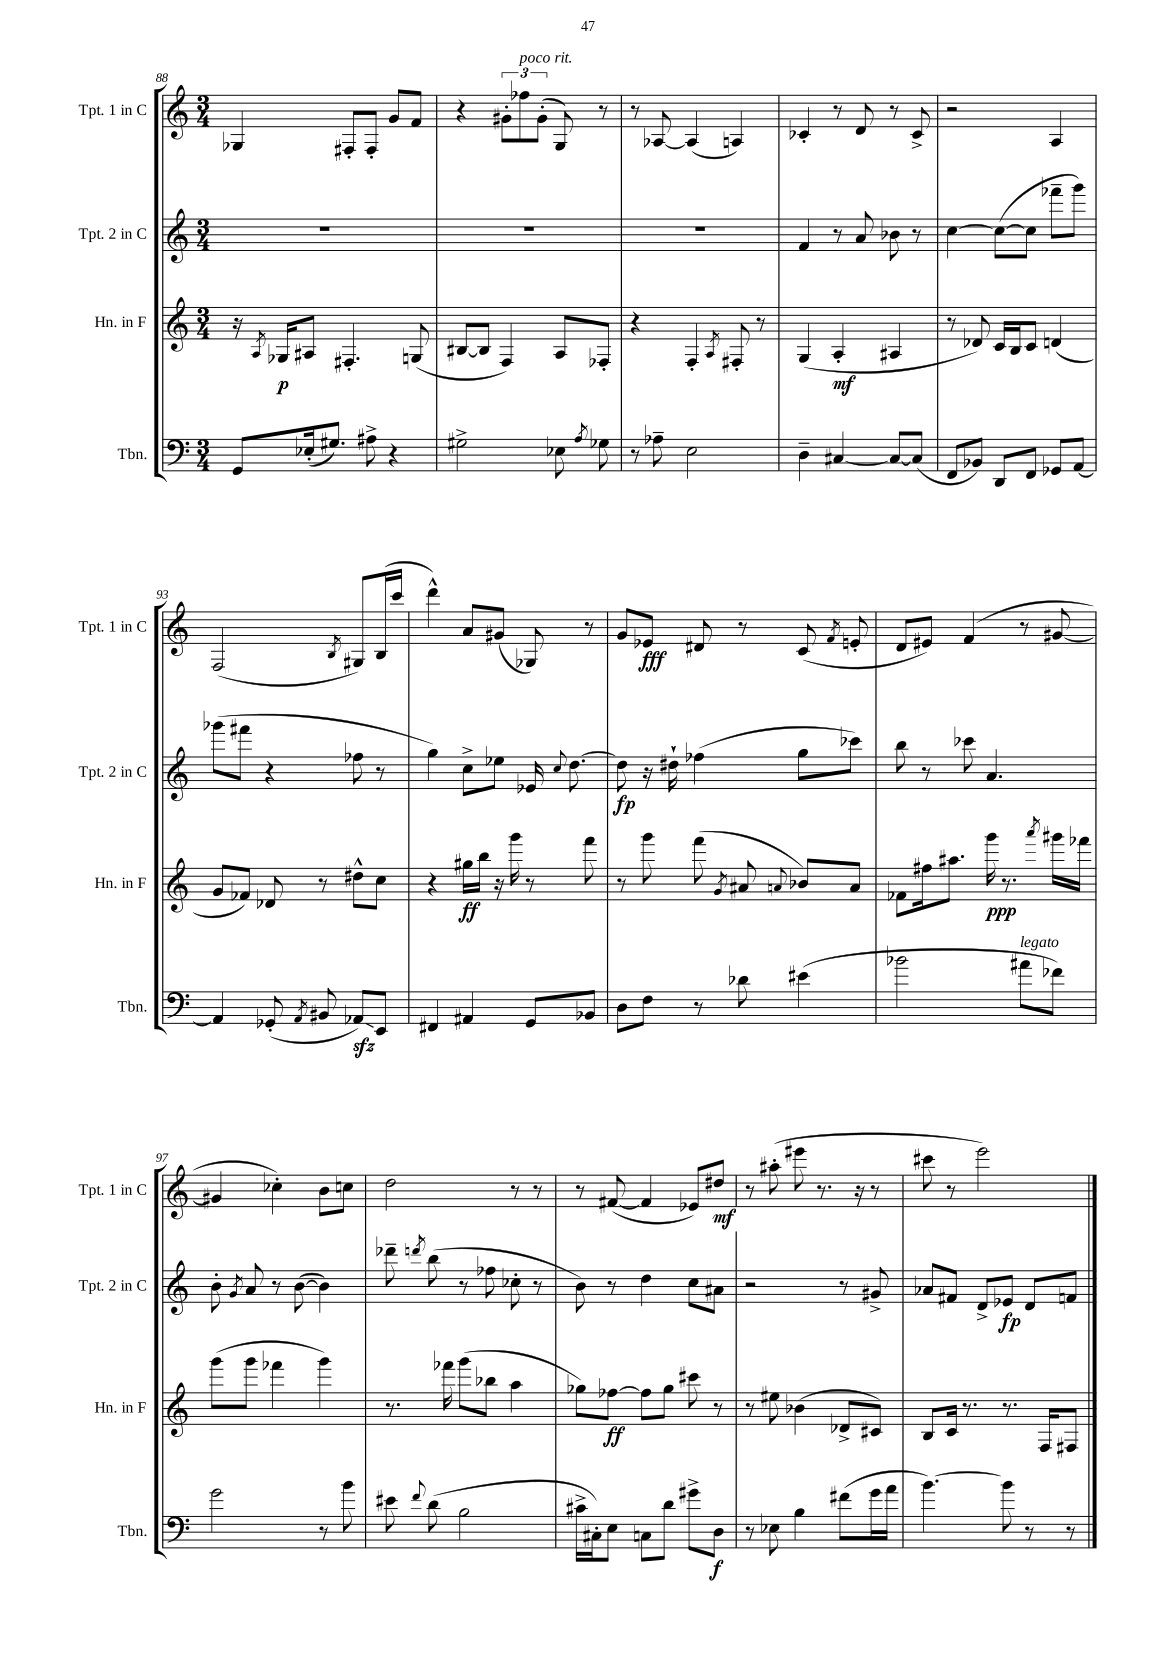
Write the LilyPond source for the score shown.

<<
\new StaffGroup <<
\new Staff = "s0" \with { instrumentName = "Tpt. 1 in C" shortInstrumentName = "Tpt. 1 in C" } {
    \clef treble \key c \major \numericTimeSignature \time 3/4
    \autoBeamOff ges4 fis8[-. fis8]-. g'8[ f'8] |
    r4 \tuplet 3/2 { gis'8[-. fes''8^\markup { \italic "poco rit." } gis'8]-.( } g8) r8 |
    r8 aes8~ aes4( a4) |
    ces'4-. r8 d'8 r8 ces'8-> |
    r2 a4 |
    f2( \acciaccatura { b8 } gis8[) b16( c'''16] |
    d'''4-^) a'8[ gis'8]( ges8) r8 |
    g'8[ ees'8]\fff dis'8 r8 c'8( \acciaccatura { f'8 } e'8-. |
    d'8[ eis'8]) f'4( r8 gis'8~ |
    gis'4 ces''4-.) b'8[ c''8] |
    d''2 r8 r8 |
    r8 fis'8~( fis'4 ees'8[) dis''8]\mf |
    r8 ais''8-.( eis'''8 r8. r16 r8 |
    cis'''8 r8 e'''2) \bar "|." |
}
\new Staff = "s1" \with { instrumentName = "Tpt. 2 in C" shortInstrumentName = "Tpt. 2 in C" } {
    \clef treble \key c \major \numericTimeSignature \time 3/4
    \autoBeamOff R2. |
    R2. |
    R2. |
    f'4 r8 a'8 bes'8 r8 |
    c''4~ c''8[~( c''8] fes'''8[-- g'''8]) |
    ges'''8[( fis'''8] r4 fes''8 r8 |
    g''4) c''8[-> ees''8] ees'16 \appoggiatura { c''8 } d''8.~ |
    d''8\fp r16 dis''16-! fes''4( g''8[ ces'''8]) |
    b''8 r8 ces'''8 a'4. |
    b'8-. \acciaccatura { g'8 } a'8 r8 b'8~( b'4) |
    des'''8-- \acciaccatura { d'''8 } b''8( r8 fes''8 ces''8-. r8 |
    b'8) r8 d''4 c''8[ ais'8] |
    r2 r8 gis'8-> |
    aes'8[ fis'8] d'8[-> ees'8]\fp d'8[ f'8] \bar "|." |
}
\new Staff = "s2" \with { instrumentName = "Hn. in F" shortInstrumentName = "Hn. in F" } {
    \clef treble \key c \major \numericTimeSignature \time 3/4
    \autoBeamOff r16 \acciaccatura { a8 } ges16[\p ais8] fis4.-. g8( |
    bis8[~ bis8] f4) a8[ fes8]-. |
    r4 f4-. \acciaccatura { a8 } fis8-. r8 |
    g4( a4-.\mf ais4 |
    r8 des'8) c'16[ b16 c'8] d'4( |
    g'8[ fes'8]) des'8 r8 dis''8[-^ c''8] |
    r4 gis''16[\ff b''16] r16 g'''16 r8 f'''8 |
    r8 g'''8 f'''8( \acciaccatura { g'8 } ais'8 \appoggiatura { a'8 } bes'8[) a'8] |
    fes'8[ fis''16 ais''8.] g'''16\ppp r8. \acciaccatura { a'''8 } gis'''16[ fes'''16] |
    g'''8[( g'''8] fes'''4 g'''4) |
    r8. fes'''16 g'''8[( bes''8] a''4 |
    ges''8[) fes''8]~\ff fes''8[ ges''8] cis'''8 r8 |
    r8 eis''8 bes'4( des'8[-> cis'8]) |
    b8[ c'16] r8. r8. f16[ fis8] \bar "|." |
}
\new Staff = "s3" \with { instrumentName = "Tbn." shortInstrumentName = "Tbn." } {
    \clef bass \key c \major \numericTimeSignature \time 3/4
    \autoBeamOff g,8[ ees16-.( gis8.]) ais8-> r4 |
    gis2-> ees8 \acciaccatura { a8 } ges8 |
    r8 aes8-- e2 |
    d4-- cis4~ cis8[~ cis8]( |
    f,8[ bes,8]) d,8[ f,8] ges,8[ a,8]~ |
    a,4 ges,8-.( \acciaccatura { a,8 } bis,8 aes,8[\glissando\sfz) e,8] |
    fis,4 ais,4 g,8[ bes,8] |
    d8[ f8] r8 des'8 eis'4( |
    bes'2 ais'8[^\markup { \italic "legato" } fes'8]) |
    g'2 r8 b'8 |
    eis'8 \appoggiatura { f'8 } d'8( b2 |
    cis'16[-> cis16-.) e8] c8[ d'8] gis'8[-> d8]\f |
    r8 ees8 b4 fis'8[( g'16 a'16] |
    b'4.~) b'8 r8 r8 \bar "|." |
}
>>
>>
\layout { \context { \Score currentBarNumber = #88 } }
